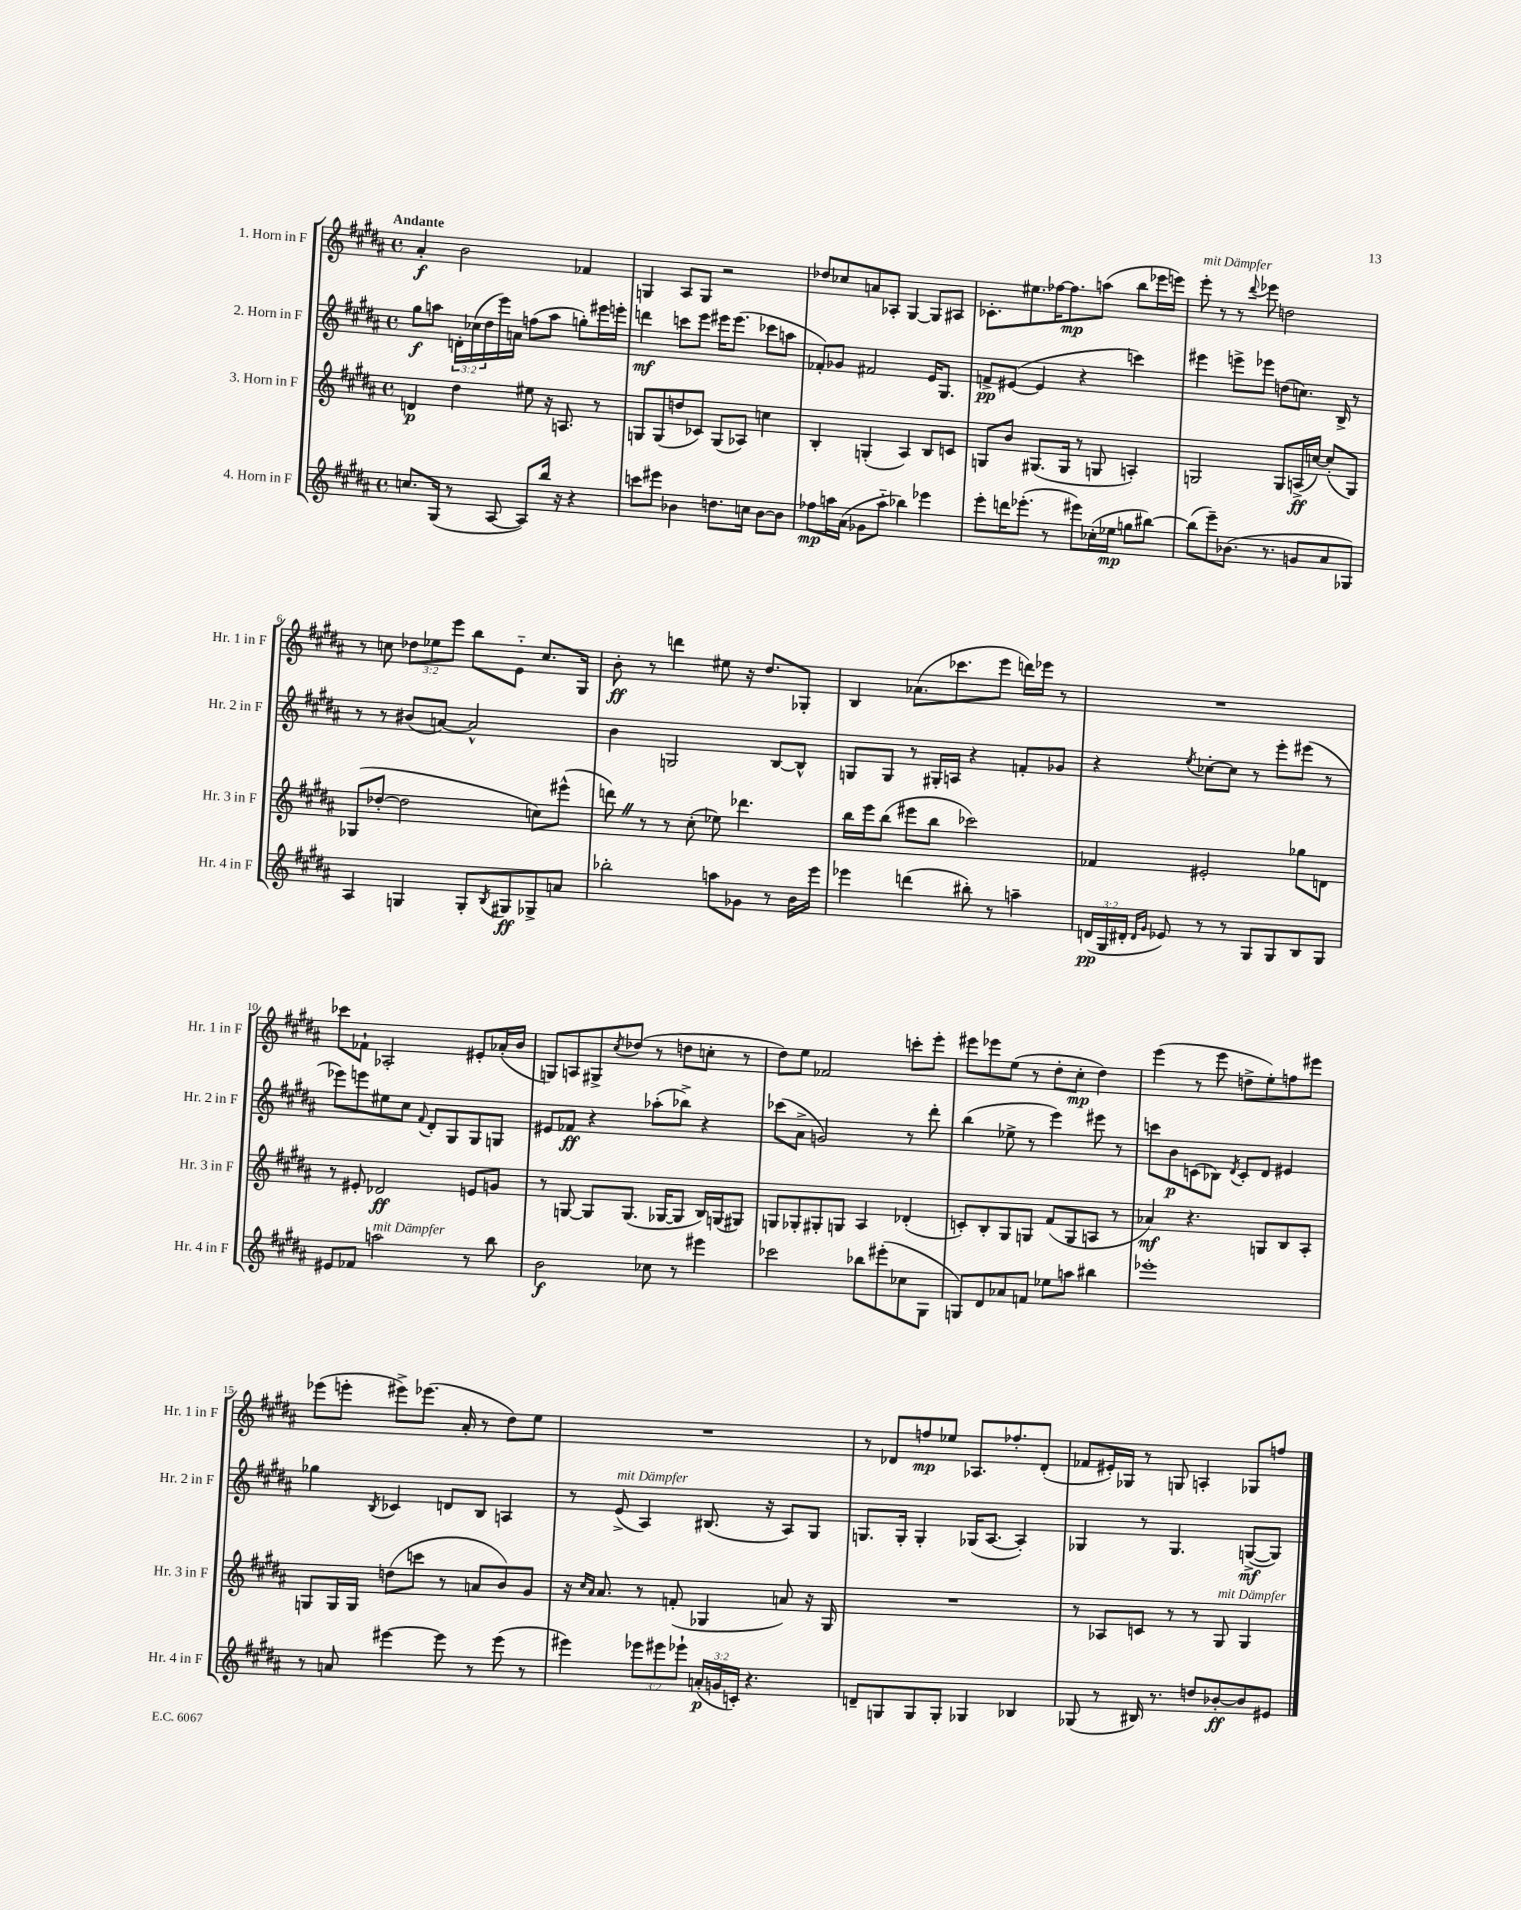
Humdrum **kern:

**kern	**dynam	**kern	**dynam	**kern	**dynam	**kern	**dynam
*part4	*part4	*part3	*part3	*part2	*part2	*part1	*part1
*staff4	*staff4	*staff3	*staff3	*staff2	*staff2	*staff1	*staff1
*I"4. Horn in F	*	*I"3. Horn in F	*	*I"2. Horn in F	*	*I"1. Horn in F	*
*I'Hr. 4 in F	*	*I'Hr. 3 in F	*	*I'Hr. 2 in F	*	*I'Hr. 1 in F	*
*clefG2	*	*clefG2	*	*clefG2	*	*clefG2	*
*k[f#c#g#d#a#]	*	*k[f#c#g#d#a#]	*	*k[f#c#g#d#a#]	*	*k[f#c#g#d#a#]	*
*M4/4	*	*M4/4	*	*M4/4	*	*M4/4	*
*met(c)	*	*met(c)	*	*met(c)	*	*met(c)	*
=1	=1	=1	=1	=1	=1	=1	=1
!	!	!	!	!	!	!LO:TX:a:B:t=Andante	!
8.ccn/L	.	4dn/	p	8gg#\L	f	4a#'/	f
.	.	.	.	8aan\J	.	.	.
(16G#/Jk	.	.	.	.	.	.	.
8r	.	4dd#\	.	24dn'\LL	.	2b\	.
.	.	.	.	(24cc-X\	.	.	.
.	.	.	.	24dd#\	.	.	.
[8A#/	.	.	.	16eee\)	.	.	.
.	.	.	.	16an\JJ	.	.	.
8A#/L])	.	8ee#X\	.	(8ffn\L	.	.	.
16bb/Jk	.	16r	.	8aa\J	.	.	.
16r	.	8.An/	.	.	.	.	.
4r	.	.	.	8ggn'\L)	.	4f-X/	.
.	.	8r	.	16eee#X\L	.	.	.
.	.	.	.	16eeen'\JJ	.	.	.
=2	=2	=2	=2	=2	=2	=2	=2
8cccn\L	.	8Gn/L	.	4dddn\	mf	4Gn/	.
8eee#X\J	.	(8G/	.	.	.	.	.
4b-X\	.	8ddn/	.	8cccn\L	.	8A#/L	.
.	.	8c-X/J)	.	8eee\J	.	8G/J	.
8.ddn\L	.	(8G/L	.	16eee#X\KL	.	2r	.
.	.	.	.	(8.eee#\J	.	.	.
.	.	8A-X/J)	.	.	.	.	.
16ccn\Jk	.	.	.	.	.	.	.
[8b-\L	.	4ccn\	.	8ccc-X\L	.	.	.
8b-\J]	.	.	.	8aan\J	.	.	.
=3	=3	=3	=3	=3	=3	=3	=3
8ff-X\L	mp	4B'/	.	8f-X'/L)	.	8dd-X/L	.
16aan\L	.	.	.	8g-X/J	.	8cc-X/	.
(16a#\JJ	.	.	.	.	.	.	.
8g-X\L	.	(4Gn'/	.	2f#X/	.	8an/	.
8aa\J	.	.	.	.	.	8A-X'/J	.
4bb-X\)	.	4A#/)	.	.	.	[4G#/	.
4eee-X\	.	8B/L	.	16e/KL	.	8G#/L]	.
.	.	.	.	8.G#/J	.	.	.
.	.	8cn/J	.	.	.	8A#X/J	.
=4	=4	=4	=4	=4	=4	=4	=4
8eee'\L	.	8Gn/L	.	8fn^/L	pp	8.c-X'\L	.
16dddn\K	.	8b/J	.	([8e#X/J	.	.	.
(8.eee-X'\J	.	.	.	.	.	8.ee#X\	.
.	.	(8.G#X/L	.	4e#/]	.	.	.
8r	.	.	.	.	.	[16ff-X\K	.
.	.	16G#/Jk	.	.	.	8.ff-\]	mp
8eee#X\L)	.	8r	.	4r	.	.	.
(16cc-X'\L	.	8Gn/	.	.	.	(8aan\J	.
16ee-X\JJ	mp	.	.	.	.	.	.
8ggn\L	.	4An'/)	.	4cccn\)	.	8bb\L	.
[8bb#X\J)	.	.	.	.	.	16eee-X\L	.
.	.	.	.	.	.	16eeen\JJ)	.
=5	=5	=5	=5	=5	=5	=5	=5
!	!	!	!	!	!	!LO:TX:a:i:t=mit Dämpfer	!
(8bb#\L]	.	2Gn/	.	4eee#X\	.	8eee'\	.
8eee~\)	.	.	.	.	.	8r	.
(8.b-X\J	.	.	.	8eeen^\L	.	8r	.
.	.	.	.	.	.	8qqddd#/	.
.	.	.	.	8eee-X\J	.	8eee-X\	.
8.r	.	.	.	.	.	.	.
.	.	8G/L	.	(8ddn\L	.	2ddn\	.
8gn/L	.	(16An^/L	ff	8.ccn\J)	.	.	.
.	.	[16ccn/JJ)	.	.	.	.	.
8a#/	.	(8cc'/L]	.	.	.	.	.
.	.	.	.	16B^/	.	.	.
8G-X/J)	.	8G/J)	.	8r	.	.	.
!!LO:LB:g=z
=6	=6	=6	=6	=6	=6	=6	=6
4A#/	.	(8G-X/L	.	8r	.	8r	.
.	.	[8dd-X'/J	.	8r	.	8ccn\	.
4Gn/	.	2dd-\]	.	(8b#X/L	.	12dd-X\L	.
.	.	.	.	.	.	12ee-X\	.
.	.	.	.	[8an/J)	.	.	.
.	.	.	.	.	.	12eee\J	.
8G'/L	.	.	.	2a^^/]	.	8bb\L	.
8qB/	.	.	.	.	.	.	.
8G#X/	ff	.	.	.	.	8e\J	.
8G-X^/	.	8ccn\L)	.	.	.	8.cc/L	.
8an/J	.	(8eee#X^^\J	.	.	.	.	.
.	.	.	.	.	.	16G#/Jk	.
=7	=7	=7	=7	=7	=7	=7	=7
2bb-X'\	.	8dddnZ\)	.	4b\	.	8b'\	ff
.	.	8r	.	.	.	8r	.
.	.	8r	.	2Gn/	.	4dddn\	.
.	.	(8cc#'\	.	.	.	.	.
8aan\L	.	8ee-X\)	.	.	.	8ee#X\	.
8g-X\J	.	4.ddd-X\	.	.	.	16r	.
.	.	.	.	.	.	8.dd#/L	.
8r	.	.	.	[8B/L	.	.	.
16b\LL	.	.	.	8B^^/J]	.	8G-X'/J	.
16eee\JJ	.	.	.	.	.	.	.
=8	=8	=8	=8	=8	=8	=8	=8
4eee-X\	.	16bb\LL	.	8Gn/L	.	4B/	.
.	.	16eee\J	.	.	.	.	.
.	.	(8bb\J	.	8G/J	.	.	.
(4dddn\	.	8eee#X\L	.	8r	.	(8.a-X\L	.
.	.	8bb\J	.	16G#X'/LL	.	.	.
.	.	.	.	16An/JJ	.	8.ccc-X\	.
8bb#X'\)	.	2ccc-X\)	.	4r	.	.	.
8r	.	.	.	.	.	8eee\J	.
4aan~\	.	.	.	8fn'/L	.	16dddn\LL)	.
.	.	.	.	.	.	16eee-X\JJ	.
.	.	.	.	8g-X/J	.	8r	.
=9	=9	=9	=9	=9	=9	=9	=9
(24dn/LL	pp	4f-X/	.	4r	.	1r	.
24G#/	.	.	.	.	.	.	.
24d#X'/JJ	.	.	.	.	.	.	.
16qqd#/LL	.	.	.	.	.	.	.
16qqg#/JJ	.	.	.	.	.	.	.
8e-X/)	.	.	.	.	.	.	.
.	.	.	.	8qee/	.	.	.
8r	.	2e#X'/	.	[8cc-X'\L	.	.	.
8r	.	.	.	8cc-\J]	.	.	.
8G#/L	.	.	.	8r	.	.	.
8G#/	.	.	.	8eee'\L	.	.	.
8B/	.	8gg-X\L	.	(8eee#X\J	.	.	.
8G#/J	.	8dn\J	.	8r	.	.	.
!!LO:LB:g=z
=10	=10	=10	=10	=10	=10	=10	=10
8e#X/L	.	8r	.	8eee-X\L)	.	8ccc-X\L	.
8f-X/J	.	8e#X'/	.	8eeen\	.	8f-X`\J	.
!LO:TX:a:i:t=mit Dämpfer	!	!	!	!	!	!	!
2aan\	.	2d-X/	ff	8ee#X\	.	2A-X'/	.
.	.	.	.	8cc#\J	.	.	.
.	.	.	.	8qqf#/	.	.	.
.	.	.	.	8d#'/L	.	.	.
.	.	.	.	8G#/	.	.	.
8r	.	8en/L	.	8G#/	.	8e#X'/L	.
8bb\	.	8gn/J	.	8Gn/J	.	(16a-X'/L	.
.	.	.	.	.	.	16b/JJ	.
=11	=11	=11	=11	=11	=11	=11	=11
2b\	f	8r	.	8e#X/L	.	8Gn/L)	.
.	.	[8Gn/	.	8f-X/J	ff	8An/	.
.	.	8G/L]	.	4r	.	8G#X^/	.
.	.	.	.	.	.	8qcc#/	.
.	.	(8.G/J	.	.	.	(8dd-X/J	.
8cc-X\	.	.	.	(8aa-X'\L	.	8r	.
.	.	[16G-X/KL	.	.	.	.	.
8r	.	8G-/J]	.	8bb-X^\J)	.	8ddn\L	.
4eee#X\	.	16B/LL)	.	4r	.	8ccn'\J	.
.	.	(16Gn/J	.	.	.	.	.
.	.	8G#X/J)	.	.	.	8r	.
=12	=12	=12	=12	=12	=12	=12	=12
2ccc-X\	.	8Gn/L	.	(8ccc-X\L	.	8dd#\L)	.
.	.	8G-X'/	.	8a#^\J	.	8ee\J	.
.	.	8G#X'/	.	2gn/)	.	2f-X/	.
.	.	8Gn/J	.	.	.	.	.
8bb-X\L	.	4A#/	.	.	.	.	.
(8eee#X'\	.	.	.	.	.	.	.
8cc-X\	.	(4d-X'/	.	8r	.	8cccn'\L	.
8G#\J	.	.	.	8ddd#'\	.	8eee'\J	.
=13	=13	=13	=13	=13	=13	=13	=13
8Gn/L)	.	8cn'/L)	.	(4bb\	.	8eee#X\L	.
8d#/	.	8B'/	.	.	.	8eee-X\	.
8a-X/	.	8G#/	.	8ee-X^\	.	(8ee\J	.
8fn/J	.	8Gn/J	.	8r	.	8r	.
8ee-X\L	.	(8f#/L	.	4eee\)	.	8dd#'\L	.
8aan\J	.	8G/	.	.	.	8cc#'\J	mp
4bb#X\	.	8An/J	.	8eee#X\	.	4dd#\)	.
.	.	8r	.	8r	.	.	.
=14	=14	=14	=14	=14	=14	=14	=14
1eee-X'	.	4a-X/)	mf	8cccn\L	.	(4eee\	.
.	.	.	.	8b\	p	.	.
.	.	4.r	.	(8cn\	.	8r	.
.	.	.	.	8B-X\J)	.	8eee\	.
.	.	.	.	8qd#/	.	.	.
.	.	.	.	8c'/L	.	8ddn^\L	.
.	.	8Gn/L	.	8d#/J	.	8ee'\)	.
.	.	8B/	.	4e#X/	.	8ffn\	.
.	.	8A#'/J	.	.	.	8eee#X\J	.
!!LO:LB:g=z
=15	=15	=15	=15	=15	=15	=15	=15
8r	.	8Gn/L	.	4gg-X\	.	(8eee-X\L	.
8an/	.	16G/L	.	.	.	8eeen'\J	.
.	.	16G/JJ	.	.	.	.	.
.	.	.	.	8qB/	.	.	.
[4eee#X\	.	(8ddn\L	.	4c-X/	.	8eee#X^\L)	.
.	.	8cccn\J	.	.	.	(8.eee-X\J	.
8eee#\]	.	8r	.	8dn/L	.	.	.
.	.	.	.	.	.	16a#'/	.
8r	.	8an/L	.	8B/J	.	8r	.
(8eee#\	.	8b/)	.	4An/	.	8dd#\L)	.
8r	.	8g#/J	.	.	.	8ee\J	.
=16	=16	=16	=16	=16	=16	=16	=16
4eee#X\)	.	16r	.	8r	.	1r	.
.	.	16qqcc#/LL	.	.	.	.	.
.	.	16qqa#/JJ	.	.	.	.	.
.	.	8.a#/	.	.	.	.	.
!	!	!	!	!LO:TX:a:i:t=mit Dämpfer	!	!	!
.	.	.	.	(8e^/	.	.	.
12eee-X\L	.	8r	.	4A#/)	.	.	.
12eee#X\	.	.	.	.	.	.	.
.	.	(8fn'/	.	.	.	.	.
12eee-X`\J	.	.	.	.	.	.	.
(24an'/LL	p	4G-X/	.	(8.B#X/	.	.	.
24gn/	.	.	.	.	.	.	.
24cn'/JJ)	.	.	.	.	.	.	.
4.r	.	.	.	.	.	.	.
.	.	.	.	16r	.	.	.
.	.	8an/)	.	8A#/L)	.	.	.
.	.	16r	.	8G#/J	.	.	.
.	.	16G-/	.	.	.	.	.
=17	=17	=17	=17	=17	=17	=17	=17
8dn~/L	.	1r	.	8.Gn/L	.	8r	.
8Gn/	.	.	.	.	.	8d-X/L	.
.	.	.	.	16G'/Jk	.	.	.
8G/	.	.	.	4G'/	.	8ffn/	mp
8G'/J	.	.	.	.	.	8ee-X/J	.
4G-X/	.	.	.	(16G-X/KL	.	8.A-X/L	.
.	.	.	.	[8.A#/J	.	.	.
.	.	.	.	.	.	8.ff-X'/	.
4B-X/	.	.	.	4A#'/])	.	.	.
.	.	.	.	.	.	(8d-'/J	.
=18	=18	=18	=18	=18	=18	=18	=18
(8G-X/	.	8r	.	4G-X/	.	8f-X/L	.
8r	.	8A-X/L	.	.	.	16e#X'/L)	.
.	.	.	.	.	.	16G-X/JJ	.
16B#X/)	.	8cn/J	.	8r	.	8r	.
8.r	.	.	.	.	.	.	.
.	.	8r	.	4.G-/	.	8Gn/	.
8ddn/L	.	8r	.	.	.	4An'/	.
!	!	!LO:TX:a:i:t=mit Dämpfer	!	!	!	!	!
[8b-X'/	ff	8G#/	.	.	.	.	.
8b-/]	.	4G#/	.	([8Gn^/L	mf	8G-X/L	.
8e#X/J	.	.	.	8G/J])	.	8ffn/J	.
==	==	==	==	==	==	==	==
*-	*-	*-	*-	*-	*-	*-	*-
